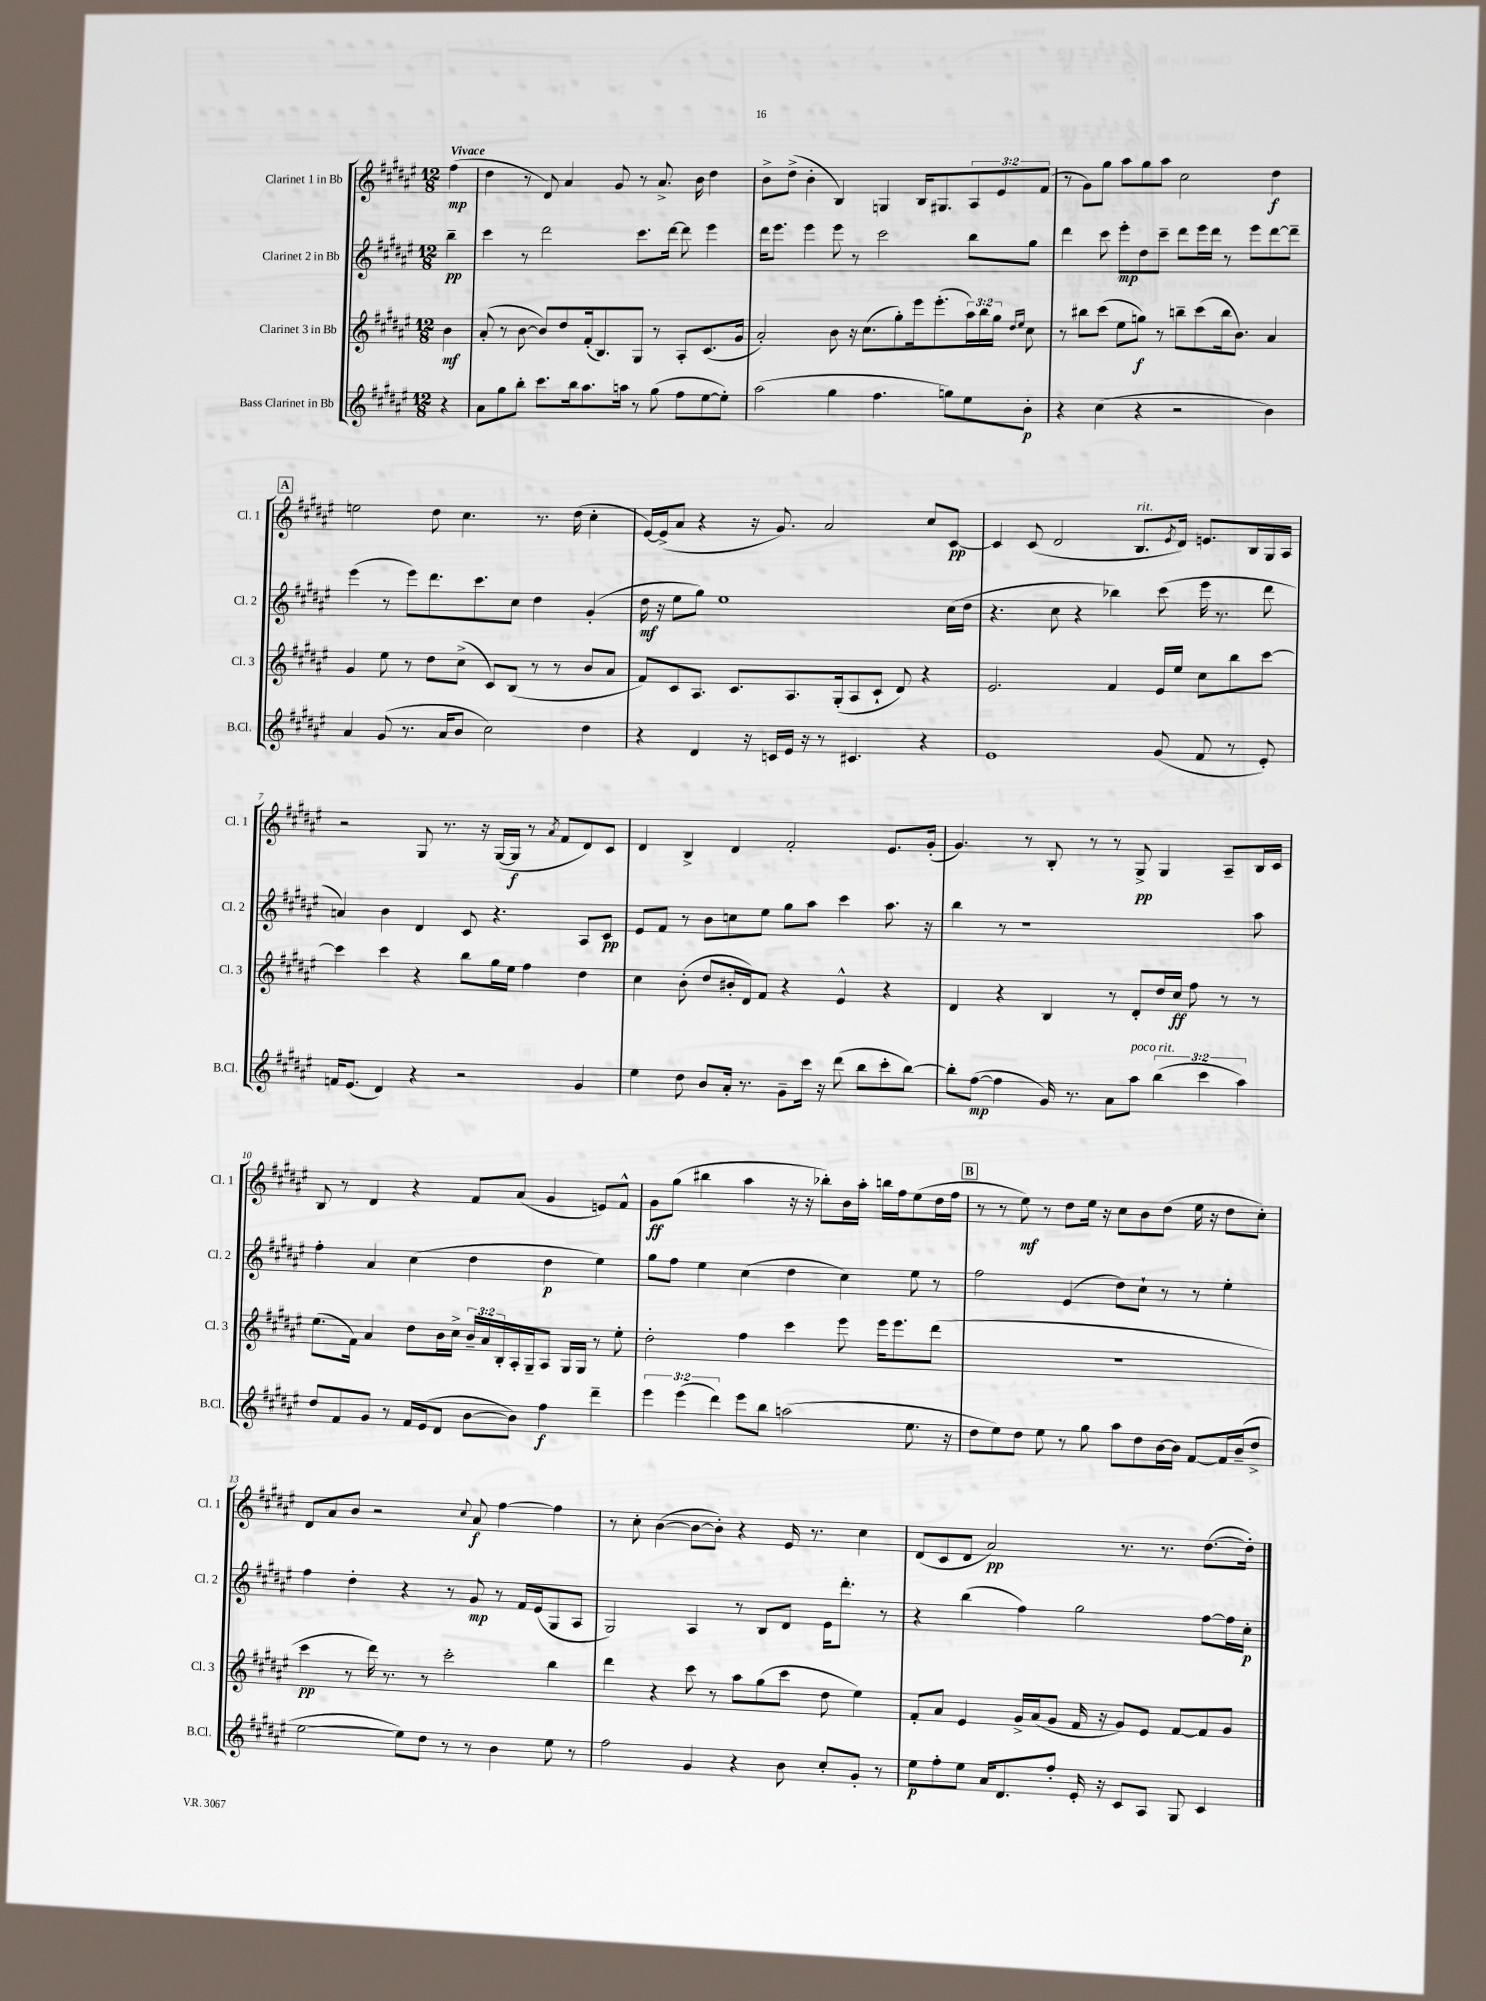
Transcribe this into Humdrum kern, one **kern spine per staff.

**kern	**kern	**kern	**kern
*staff4	*staff3	*staff2	*staff1
*clefG2	*clefG2	*clefG2	*clefG2
*k[f#c#g#d#a#e#]	*k[f#c#g#d#a#e#]	*k[f#c#g#d#a#e#]	*k[f#c#g#d#a#e#]
*M12/8	*M12/8	*M12/8	*M12/8
4r	4b	4bb~	(4ff#
=	=	=	=
8a#	(8a#'	4ccc#	4dd#
8gg#	8r	.	.
8bb'	[8b	8r	8r
8.ccc#	8b])	2ddd#	8d#)
.	8dd#	.	4a#
16bb	.	.	.
8.aa#	(16f#'	.	.
.	8.B)	.	.
.	.	.	8g#
16aa	.	.	.
8r	8G#	8.ccc#	8r
(8gg#	8r	.	8.a#^
.	.	[16ddd#	.
8ff#	8A#'	8ddd#]	.
.	.	.	16b
[8ee#	(8.c#	4eee#	4dd#
8ee#'])	.	.	.
.	16g#	.	.
=	=	=	=
(2aa#	2a#')	16ddd#	8b^
.	.	8.eee#	.
.	.	.	(8dd#^
.	.	4eee#	4b'
4gg#	8b	8eee#	4B)
.	16r	8r	.
.	(8.cc#	.	.
4.ff#	.	2ccc#	4G
.	8gg#')	.	.
.	16eee#	.	16B
.	(8.eee#'	.	8.G#
8gg)	.	.	.
8ee#	24aa#)	8bb	12A#
.	24bb	.	.
.	24gg#	.	12e#
.	16qqdd#	.	.
.	16qqee#	.	.
8b'	8cc#	8gg#	.
.	.	.	(12f#
=	=	=	=
4r	8r	4ddd#	8r
.	8bb#	.	8g#)
(4cc#	(8ccc#	8ccc#	8gg#
.	8ee#	8eee#'	8aa#
4r	8gg)	8dd#	8gg#
.	8r	8ccc#~	8aa#
2r	8bb~	8ddd#	2cc#
.	(8ccc#	16eee#	.
.	.	16ddd#	.
.	16bb	8r	.
.	8.b)	.	.
.	.	8eee#	.
4b)	4a#	[8ddd#	4dd#
.	.	8ddd#~]	.
=	=	=	=
4a#	4g#	(4eee#	2ee
(8g#	8ee#	8r	.
8.r	8r	8eee#)	.
.	8dd#	8.ddd#	8dd#
16a#	.	.	.
8b	(8cc#^	.	4.cc#
.	.	8.ccc#	.
2cc#)	8c#)	.	.
.	(8B	8cc#	.
.	8r	4dd#	8.r
.	8r	.	.
.	.	.	(16dd#
4dd#	8b	(4g#'	4cc#'
.	8a#	.	.
=	=	=	=
4r	8f#)	16dd#	[16e#)
.	.	16r	(16e#^]
.	8c#	8ee#	8a#
4d#	8.A#	8gg#)	4r
.	.	1ee#	.
.	8.c#	.	.
16r	.	.	16r
16c	.	.	8.g#)
16e#	8.A#	.	.
16r	.	.	.
8r	.	.	2a#
.	(16G#'	.	.
4.c#	8A#	.	.
.	8c#`	.	.
.	8d#)	.	.
4r	4r	.	8cc#
.	.	(16cc#	[8c#
.	.	16dd#	.
=	=	=	=
1e#	2.e#	4.r	4c#]
.	.	.	(8c#
.	.	8cc#	2d#
.	.	4r	.
.	4f#	4bb-)	.
.	.	.	8.B
(8g#	16e#	(8ccc#	.
.	.	.	8qe#
.	16ee#	.	16d#)
8f#	8cc#	16eee#	8.e
.	.	8.r	.
8r	8bb	.	.
.	.	.	16B
8e#')	[8ccc#	8ddd#	16G#
.	.	.	16A#
=	=	=	=
16f	4ccc#]	4a)	2r
(8.e#	.	.	.
4d#)	4ccc#	4b	.
4r	4r	4d#	8G#
.	.	.	8.r
2r	8bb	8c#	.
.	.	.	16r
.	16gg#	4.r	([16G#
.	16ee#	.	16G#]
.	4ff#	.	8r
.	.	.	8qa#
.	.	.	8f#
4g#	4dd#	8A#	8d#)
.	.	8c#	8c#
=	=	=	=
4ee#	4cc#	8e#	4d#
.	.	8f#	.
8dd#	(8b'	8r	4B^
8b	8dd#	8b	.
16a#'	16b#'	8cc	4d#
8.r	16d#)	.	.
.	8f#	8ee#	.
8g#~	4r	8gg#	2f#'
16ccc#	.	8aa#	.
16r	.	.	.
(8ddd#	4e#^^	4ccc#	.
8bb	.	.	.
8ccc#'	4r	8.aa#	8.e#
[8bb)	.	.	.
.	.	16r	(16g#'
=	=	=	=
8bb']	4d#	4bb	4.g#)
([8ff#	.	.	.
4ff#]	4r	8r	.
.	.	1r	8r
16g#)	4B	.	8B'
8.r	.	.	.
.	.	.	8r
8a#	8r	.	8r
8aa#	8d#'	.	8G#^
(6bb	16dd#	.	4G#
.	16cc#	.	.
.	8ff#	.	.
6ccc#	.	.	.
.	8r	.	8A#~
6aa#)	.	.	.
.	8r	8aa#	16B
.	.	.	16c#
=	=	=	=
8dd#	(8.ee#	4ff#'	8B
8f#	.	.	8r
.	16f#)	.	.
8g#	4a#	4a#	4d#
8r	.	.	.
16f#	8dd#	(4cc#	4r
(16e#	.	.	.
8d#	16b	.	.
.	16cc#^	.	.
[8b	24b~	4dd#	8f#
.	24a#	.	.
.	24B'	.	.
8b])	16A#'	.	(8a#
.	16G#~	.	.
4ff#	8A#	4dd#	4g#
.	16G#	.	.
.	16G#	.	.
4ddd#~	8r	4ee#)	8e)
.	8ee#'	.	8f#^^
=	=	=	=
6eee#	2dd#'	8gg#	8g#
.	.	8ff#	(8gg#
(6eee#	.	.	.
.	.	4ee#	4bb#
6ddd#)	.	.	.
8eee#	4ff#	(4cc#	4aa#
8bb	.	.	.
(2aa	4ccc#	4dd#	16r
.	.	.	16r
.	.	.	8bb-')
.	8eee#	4cc#)	16b
.	.	.	16aa#'
.	16eee#	.	16bb
.	8.eee#	.	16ff#
8.ee#	.	8ee#	(8ee#
.	(8ddd#	8r	16dd#
16r	.	.	16ff#
=	=	=	=
8dd#	1.r	2ff#	8r
8ee#)	.	.	8r
8dd#	.	.	8ee#)
8ee#	.	.	8r
8r	.	(4e#	8dd#
8gg#	.	.	16ee#
.	.	.	16r
8aa#	.	8dd#)	8cc#
8dd#	.	8cc#`	8b
[16b	.	8r	(8dd#
16b]	.	.	.
[8f#	.	8r	16ee#
.	.	.	16r
16f#]	.	4ee#'	8dd#
(16b~	.	.	.
8dd#^	.	.	8cc#')
=	=	=	=
[2ee#	4ccc#	4ff#	8d#
.	.	.	8a#
.	8r	4dd#'	8b
.	16ddd#)	.	2r
.	8.r	.	.
8ee#])	.	4r	.
8dd#	8r	.	.
8r	2ccc#'	8r	.
.	.	.	8qqcc#
8r	.	8g#	8a#
4b	.	8r	[4ff#
.	.	16f#	.
.	.	(16e#	.
8ee#	4bb	8G#	4ff#]
8r	.	8A#	.
=	=	=	=
2ff#	4ddd#	2G#)	8r
.	.	.	8cc#'
.	4r	.	([4b
4g#	8ccc#	4A#	8b_
.	8r	.	8b'])
4r	8aa#	8r	4r
.	(8gg#	8B	.
8b	8ccc#	8d#	16e#
.	.	.	8.r
8cc#'	8dd#	16e#	.
.	.	8.ddd#'	.
8g#'	4ee#)	.	4cc#
8r	.	8r	.
=	=	=	=
8ee#	8f#'	4r	(8d#
8ff#'	8a#	.	8c#
8ee#	4e#	(4bb	8d#
16a#	.	.	2a#)
8.d#	.	.	.
.	16g#^	4ff#)	.
.	(16a#	.	.
8ff#'	8g#	.	.
16e#'	16f#	2gg#	.
16r	16r	.	.
8c#	8g#)	.	8.r
8A#	8e#	.	.
.	.	.	8.r
8G#	[8f#	.	.
4c#	8f#]	[8ff#	([8.dd#
.	8g#	16ff#]	.
.	.	16cc#'	16dd#'])
==	==	==	==
*-	*-	*-	*-
